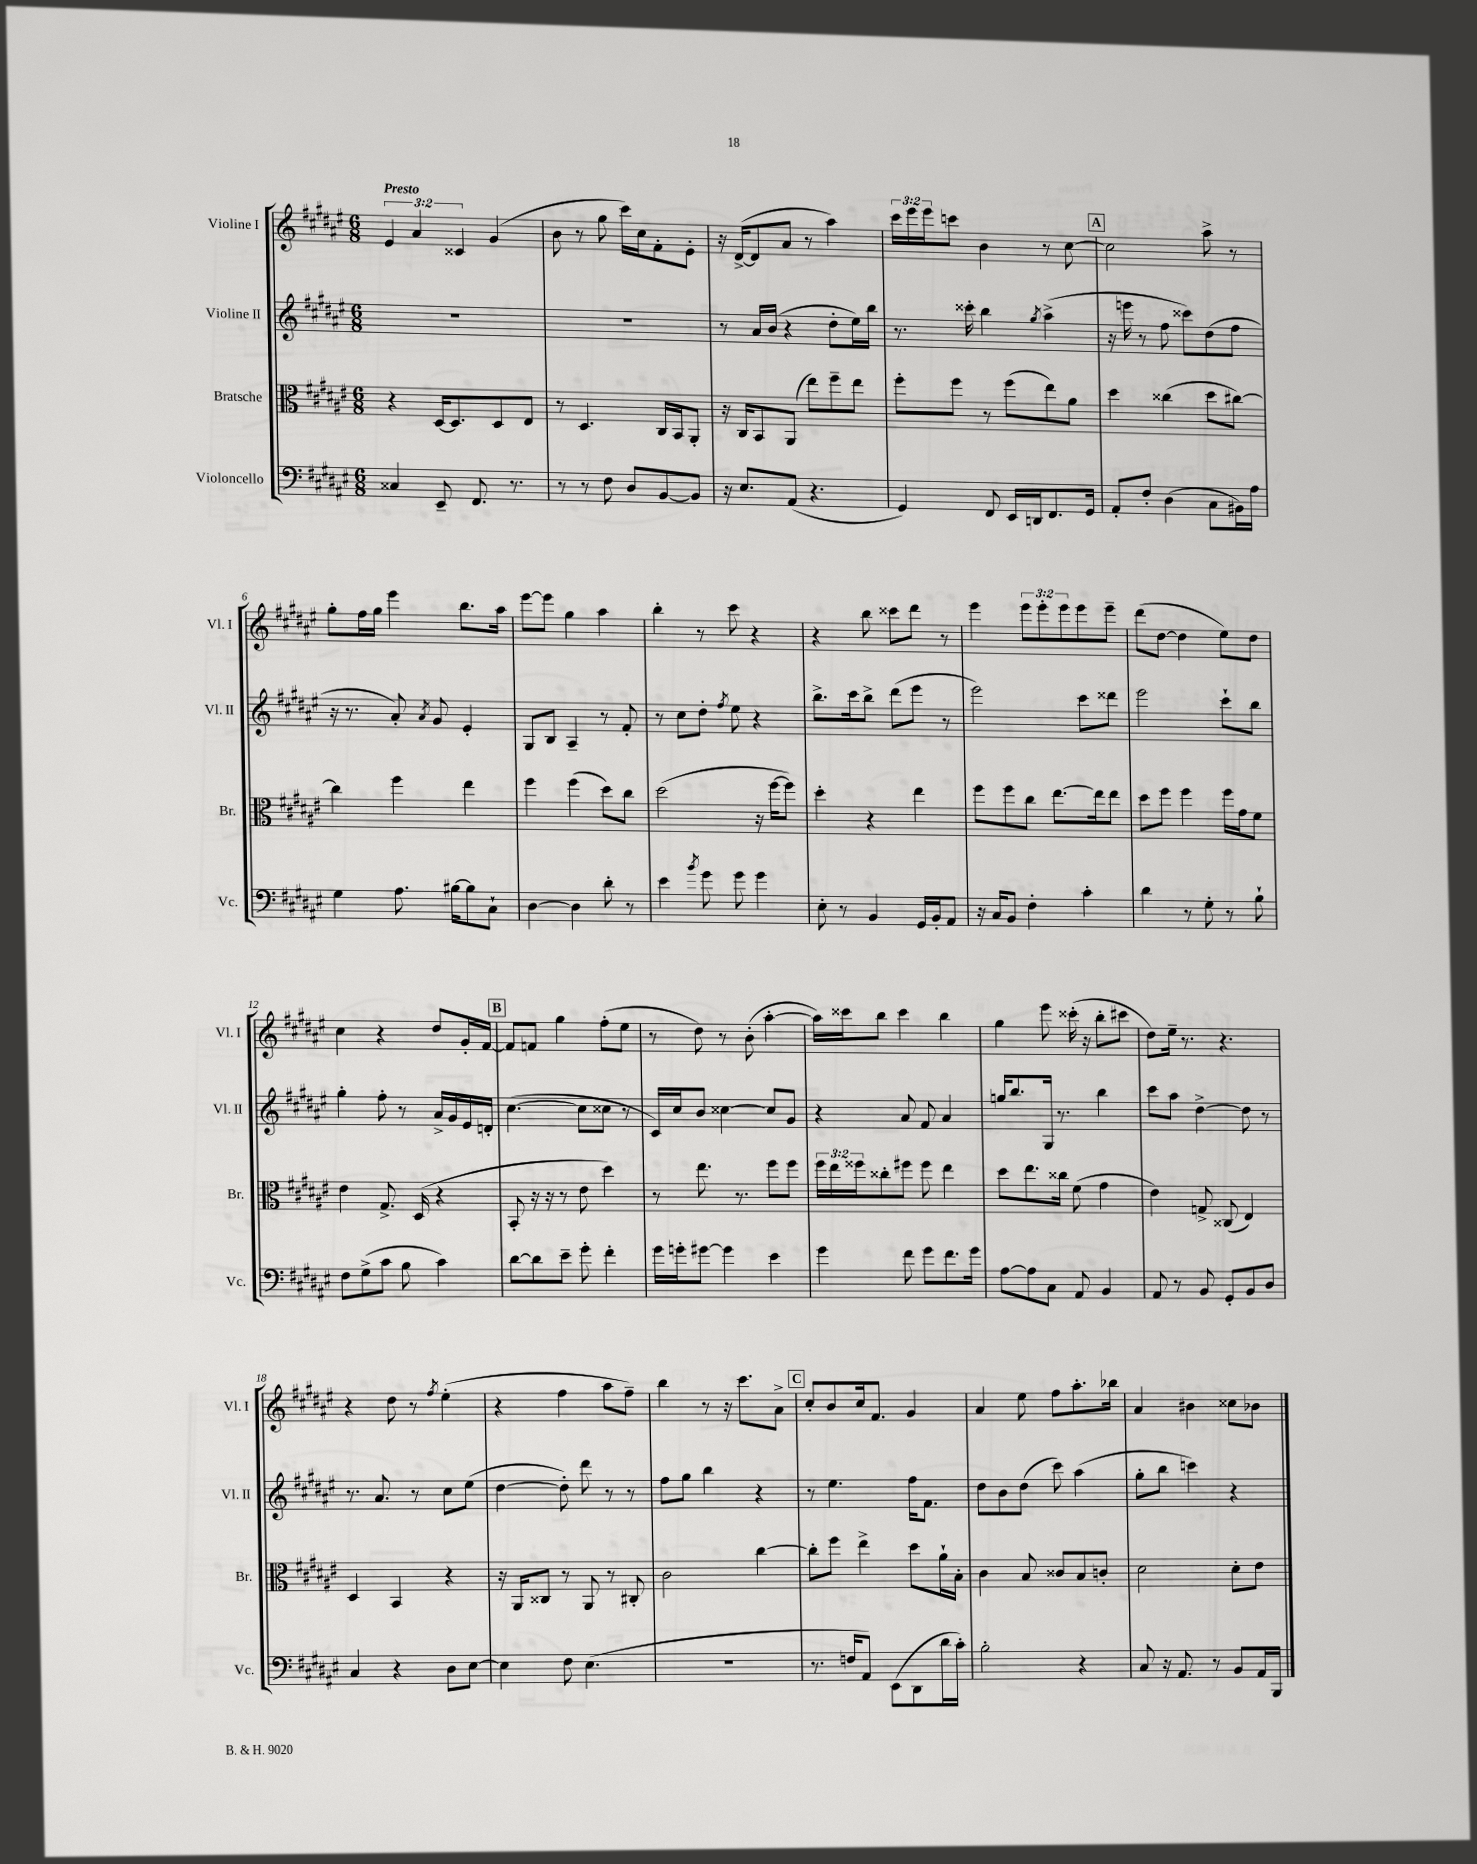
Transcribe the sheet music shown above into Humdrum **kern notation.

**kern	**kern	**kern	**kern
*part4	*part3	*part2	*part1
*staff4	*staff3	*staff2	*staff1
*I"Violoncello	*I"Bratsche	*I"Violine II	*I"Violine I
*I'Vc.	*I'Br.	*I'Vl. II	*I'Vl. I
*clefF4	*clefC3	*clefG2	*clefG2
*k[f#c#g#d#a#e#]	*k[f#c#g#d#a#e#]	*k[f#c#g#d#a#e#]	*k[f#c#g#d#a#e#]
*M6/8	*M6/8	*M6/8	*M6/8
=1	=1	=1	=1
!	!	!	!LO:TX:a:B:t=Presto
4C##X/	4r	2.r	6e#/
.	.	.	6a#/
8EE#~/	[16D#/KL	.	.
.	8.D#/]	.	.
.	.	.	6c##X/
8.FF#/	.	.	.
.	8D#/	.	(4g#/
8.r	.	.	.
.	8E#/J	.	.
=2	=2	=2	=2
8r	8r	2.r	8b\
8r	4.D#/	.	8r
8F#\	.	.	8gg#\
8D#/L	.	.	16ccc#\LL)
.	.	.	16cc#\J
[8BB/	16C#/LL	.	8f#'\
.	16BB/J	.	.
8BB/J]	8AA#'/J	.	8e#'\J
=3	=3	=3	=3
16r	16r	8r	16r
8.E#/L	16C#/KL	.	([16d#^/KL
.	8BB/	16a#/LL	8d#/]
.	.	(16b/JJ	.
(8AA#/J	(8AA#/J	4r	8a#/J
4.r	8ee#\L)	.	8r
.	8ff#~\	8dd#'\L	4aa#\)
.	8ee#\J	16ee#\L)	.
.	.	16bb\JJ	.
=4	=4	=4	=4
4GG#/)	8ff#'\L	8.r	24ccc#\LL
.	.	.	24eee#\
.	.	.	24eee#\J
.	8ff#\J	.	8cccn\J
.	.	16ccc##X'\	.
8FF#/	8r	4bb\	4b\
16EE#/LL	(8ff#\L	.	.
16DDn/J	.	.	.
.	.	8qgg#/	.
8.FF#/	8ee#\)	(4aa#^\	8r
.	8a#\J	.	[8cc#\
16GG#/Jk	.	.	.
!!LO:REH:place=s1:t=A
=5	=5	=5	=5
8AA#'/L	4dd#\	16r	2cc#\]
.	.	16eeen\	.
8F#'/J	.	8r	.
(4D#\	(4cc##X\	8ff#\	.
.	.	8ccc##X\L)	.
8C#\L	8dd#\L	(8dd#\	8aa#^\
16BB#X\L)	[8cc#X\J)	8ff#\J	8r
16A#\JJ	.	.	.
!!LO:LB:g=z
=6	=6	=6	=6
4G#\	4cc#\]	16r	8gg#'\L
.	.	8.r	.
.	.	.	16ff#\L
.	.	.	16gg#\JJ
8.A#\	4ff#\	8a#'/)	4eee#\
.	.	8qa#/	.
.	.	8g#/	.
[16B#X\KL	.	.	.
8B#\]	4ee#\	4e#'/	8.bb\L
8C#`\J	.	.	.
.	.	.	16aa#\Jk
=7	=7	=7	=7
[4D#\	4ff#\	8G#/L	[8eee#\L
.	.	8B/J	8eee#\J]
4D#\]	(4ff#\	4A#~/	4gg#\
8d#'\	8dd#\L)	8r	4aa#\
8r	8cc#\J	8f#'/	.
=8	=8	=8	=8
4e#\	(2dd#\	8r	4bb'\
.	.	8cc#\L	.
8qb/	.	.	.
8g#\	.	8dd#'\J	8r
.	.	8qff#/	.
8g#\	.	8ee#\	8ccc#\
4g#\	16r	4r	4r
.	[16ff#\KL	.	.
.	8ff#\J])	.	.
=9	=9	=9	=9
8E#'\	4dd#'\	8.bb^\L	4r
8r	.	.	.
.	.	16ccc#\k	.
4BB/	4r	8bb^\J	8bb\
.	.	(8ddd#\L	8ccc##X\L
16GG#/LL	4ee#\	8eee#\J	8ddd#\J
16BB'/J	.	.	.
8AA#/J	.	8r	8r
=10	=10	=10	=10
16r	8ff#\L	2eee#\)	4eee#\
16C#/KL	.	.	.
8BB/J	8ff#\	.	.
4F#'\	8cc#\J	.	12eee#\L
.	.	.	12eee#'\
.	[8.ee#\L	.	.
.	.	.	12eee#\
4c#'\	.	8ccc#\L	8eee#\
.	16ee#\k]	.	.
.	8ee#\J	8ddd##X\J	8eee#~\J
=11	=11	=11	=11
4d#\	8dd#\L	2eee#\	(8ddd#\L
.	8ff#\J	.	[8dd#\J
8r	4ff#\	.	4dd#\]
8G#'\	.	.	.
8r	16ff#\LL	8ccc#`\L	8ee#\L)
.	16g#\J	.	.
8B`\	8f#\J	8bb\J	8dd#\J
!!LO:LB:g=z
=12	=12	=12	=12
8F#\L	4e#\	4gg#'\	4cc#\
(8G#^\	.	.	.
8c#\J	8.G#^/	8ff#'\	4r
8B\	.	8r	.
.	(16D#/	.	.
4c#\)	4r	16a#^/LL	8dd#/L
.	.	16g#/	.
.	.	16e#/	16g#'/L
.	.	16dn'/JJ	[16f#/JJ
!!LO:REH:place=s1:t=B
=13	=13	=13	=13
[8d#\L	8BB'/	([4.cc#\	8f#/L]
8d#\]	16r	.	8fn/J
.	16r	.	.
8e#~\J	8r	.	4gg#\
8g#'\	8e#\	8cc#\L]	.
4f#'\	4dd#\)	8cc##X\J	(8ff#'\L
.	.	8r	8ee#\J
=14	=14	=14	=14
16g#\LL	8r	16c#/LL)	8r
16gn'\J	.	16cc#/J	.
[8g#X\J	8.ee#\	8b/J	8dd#\)
4g#\]	.	[4cc##X\	8r
.	8.r	.	.
.	.	.	(8b'\
4e#\	8ff#\L	8cc##/L]	[4aa#'\
.	8ff#\J	8g#/J	.
=15	=15	=15	=15
4g#\	24ff#\LL	4r	16aa#\LL])
.	24ee#\	.	.
.	.	.	16ccc##X\J
.	24ff##X\J	.	.
.	8cc##X'\	.	8bb\J
8f#\	8ff#X\J	8a#/	4ccc##\
8g#\L	8ff#\	8f#/	.
8.f#\	4ee#\	4a#/	4bb\
16g#\Jk	.	.	.
=16	=16	=16	=16
[8A#\L	8dd#\L	16ggn/KL	4gg#\
.	.	8.bb/	.
8A#\]	8.ee#\	.	.
8C#\J	.	16G#/Jk	8eee#\
.	16cc##X\Jk	8.r	.
8AA#/	(8f#\	.	(16ccc##X'\
.	.	.	16r
4BB/	4g#\	4bb\	8bb'\L
.	.	.	8ccc#X\J
=17	=17	=17	=17
8AA#/	4e#\)	8ccc#\L	8dd#\L)
8r	.	8aa#\J	16ee#~\Jk
.	.	.	8.r
8BB/	8Gn^/	[4dd#^\	.
8GG#'/L	(8C##X/	.	4.r
8BB/	4E#/)	8dd#\]	.
8D#/J	.	8r	.
!!LO:LB:g=z
=18	=18	=18	=18
4C#/	4D#/	8.r	4r
.	.	8.a#/	.
4r	4BB/	.	8dd#\
.	.	8r	8r
.	.	.	8qff#/
8D#\L	4r	8cc#\L	(4ee#'\
[8E#\J	.	(8ee#\J	.
=19	=19	=19	=19
4E#\]	16r	[4dd#\	4r
.	16AA#/KL	.	.
.	8C##X/J	.	.
8F#\	8r	8dd#'\])	4ff#\
(4.E#\	8AA#/	8ddd#\	.
.	8r	8r	8aa#\L
.	8C#X'/	8r	8ff#~\J)
=20	=20	=20	=20
2.r	2c#\	8ff#\L	4bb\
.	.	8gg#\J	.
.	.	4bb\	8r
.	.	.	16r
.	.	.	8.ccc#\L
.	[4cc#\	4r	.
.	.	.	8a#^\J
!!LO:REH:place=s1:t=C
=21	=21	=21	=21
8.r	8cc#'\L]	8r	8cc#'/L
.	8ff#\J	4.ee#\	8b/
16Fn/KL	.	.	.
8AA#/J)	4ee#^\	.	16cc#/k
.	.	.	8.f#/J
(8EE#\L	.	.	.
8DD#\	8dd#\L	16ff#\KL	4g#/
.	.	8.f#\J	.
16d#\L	16a#`\L	.	.
16c#'\JJ)	16B'\JJ	.	.
=22	=22	=22	=22
2B'\	4c#\	8dd#\L	4a#/
.	.	8b\	.
.	8B/	(8dd#\J	8ee#\
.	8c##X/L	8ccc#\)	8ff#\L
4r	8B/	(4aa#\	8.aa#'\
.	8cn'/J	.	.
.	.	.	16bb-X\Jk
=23	=23	=23	=23
8C#/	2d#\	8gg#'\L	4a#/
16r	.	8bb\J	.
8.AA#/	.	.	.
.	.	4cccn\)	4b#X\
8r	.	.	.
8BB/L	8d#'\L	4r	8cc##X\L
16AA#/L	8e#\J	.	8b-X\J
16BBB/JJ	.	.	.
==	==	==	==
*-	*-	*-	*-
